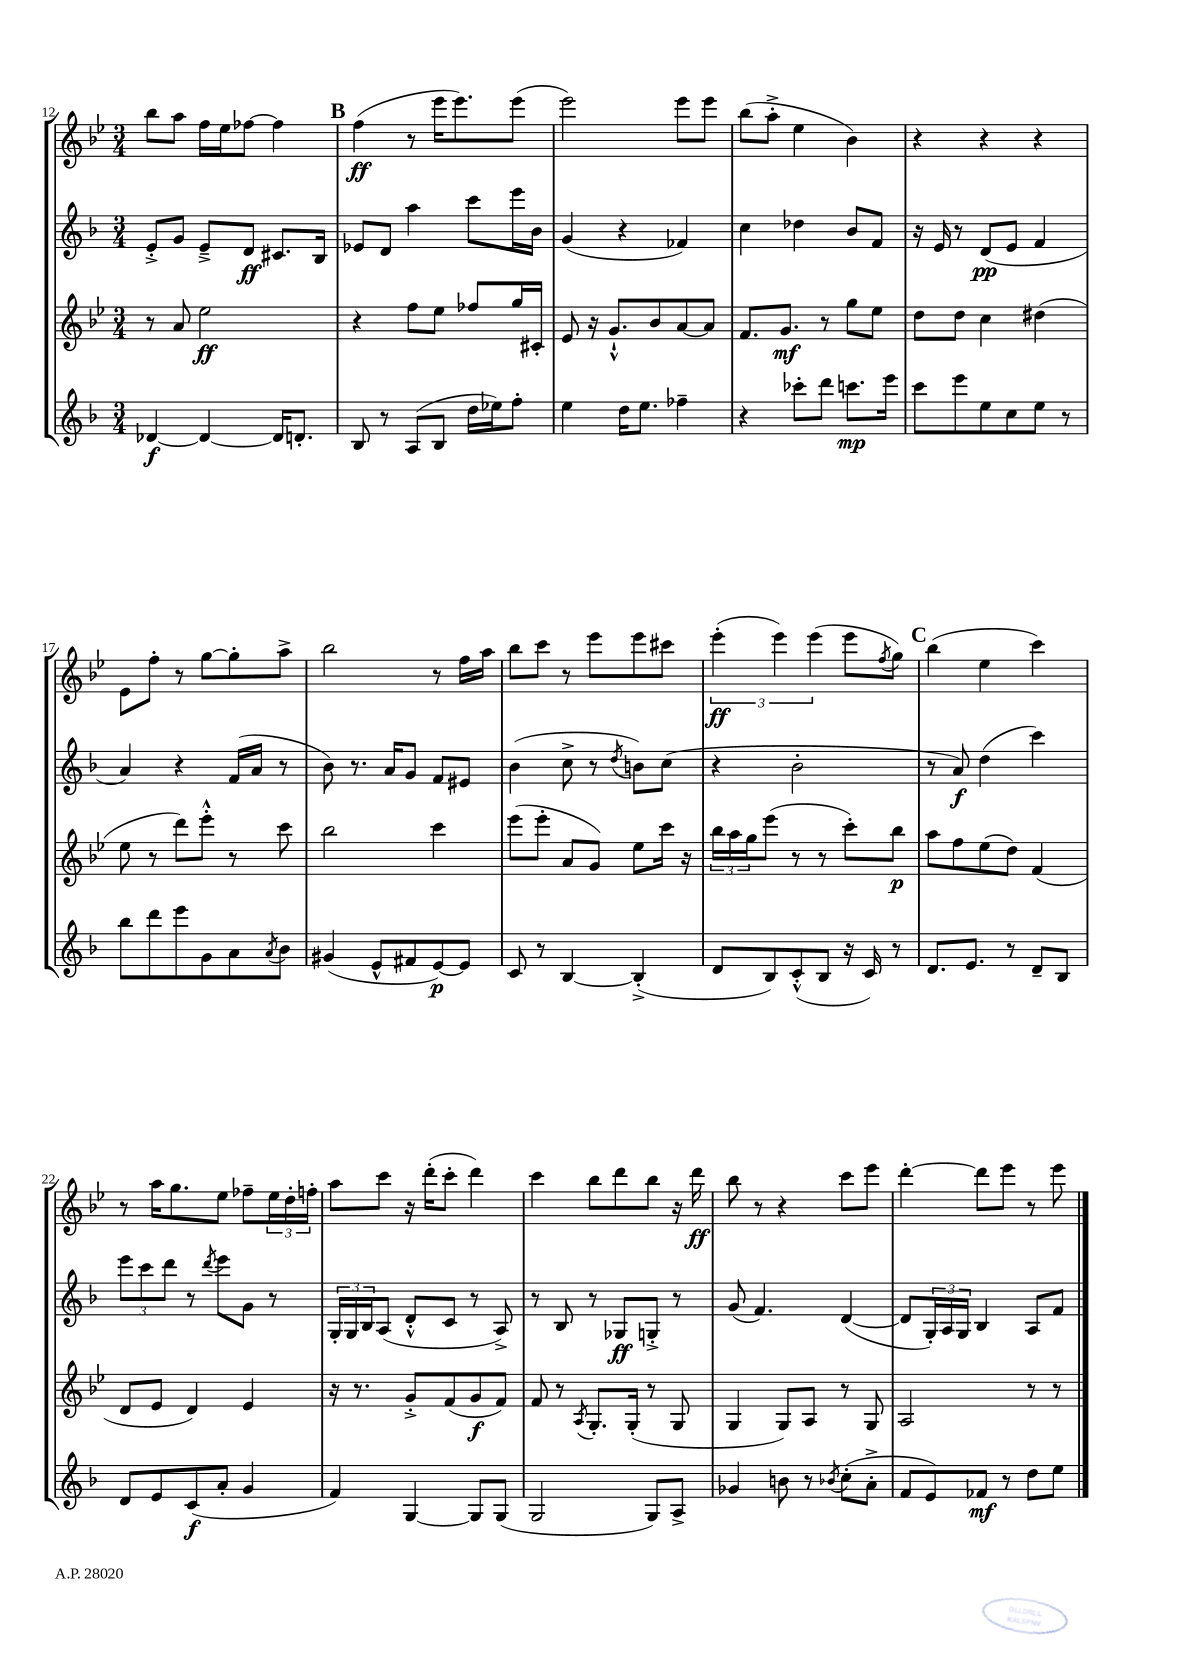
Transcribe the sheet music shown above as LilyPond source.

<<
\new StaffGroup <<
\new Staff = "s0" {
    \clef treble \key bes \major \numericTimeSignature \time 3/4
    bes''8 a''8 f''16 ees''16 fes''8~ fes''4 |
    \mark \markup { \bold "B" } f''4\ff( r8 ees'''16 ees'''8.) ees'''8( |
    ees'''2) ees'''8 ees'''8 |
    bes''8( a''8-.-> ees''4 bes'4) |
    r4 r4 r4 |
    ees'8 f''8-. r8 g''8~ g''8-. a''8-> |
    bes''2 r8 f''16 a''16 |
    bes''8 c'''8 r8 ees'''8 ees'''8 cis'''8 |
    \tuplet 3/2 { ees'''4-.\ff( ees'''4) ees'''4( } ees'''8 \acciaccatura { f''8 } g''8) |
    \mark \markup { \bold "C" } bes''4( ees''4 c'''4) |
    r8 a''16 g''8. ees''8 fes''8-- \tuplet 3/2 { ees''16 d''16-. f''16-. } |
    a''8 c'''8 r16 d'''16-.( c'''8-. d'''4) |
    c'''4 bes''8 d'''8 bes''8 r16 d'''16\ff |
    bes''8 r8 r4 c'''8 ees'''8 |
    d'''4~-. d'''8 ees'''8 r8 ees'''8 \bar "|." |
}
\new Staff = "s1" {
    \clef treble \key f \major \numericTimeSignature \time 3/4
    e'8-.-> g'8 e'8---> d'8\ff cis'8. bes16 |
    \mark \markup { \bold "B" } ees'8 d'8 a''4 c'''8 e'''16 bes'16 |
    g'4( r4 fes'4) |
    c''4 des''4 bes'8 f'8 |
    r16 e'16 r8 d'8\pp( e'8 f'4 |
    a'4) r4 f'16( a'16 r8 |
    bes'8) r8. a'16 g'8 f'8 eis'8 |
    bes'4( c''8-> r8 \acciaccatura { d''8 } b'8) c''8( |
    r4 bes'2-. |
    \mark \markup { \bold "C" } r8 a'8\f) d''4( c'''4) |
    \tuplet 3/2 { e'''8 c'''8 d'''8 } r8 \acciaccatura { d'''8 } e'''8 g'8 r8 |
    \tuplet 3/2 { g16-. g16 bes16 } a8( d'8-.-^ c'8 r8 a8->) |
    r8 bes8 r8 ges8\ff g8-.-> r8 |
    g'8( f'4.) d'4~( |
    d'8 \tuplet 3/2 { g16-.) a16 g16 } bes4 a8 f'8 \bar "|." |
}
\new Staff = "s2" {
    \clef treble \key bes \major \numericTimeSignature \time 3/4
    r8 a'8 ees''2\ff |
    \mark \markup { \bold "B" } r4 f''8 ees''8 fes''8 g''16 cis'16-. |
    ees'8 r16 g'8.-!-^ bes'8 a'8~ a'8 |
    f'8. g'8.\mf r8 g''8 ees''8 |
    d''8 d''8 c''4 dis''4( |
    ees''8 r8 d'''8) ees'''8-.-^ r8 c'''8 |
    bes''2 c'''4 |
    ees'''8( ees'''8-. a'8 g'8) ees''8 c'''16 r16 |
    \tuplet 3/2 { bes''16 a''16 g''16 } ees'''8( r8 r8 c'''8-.) bes''8\p |
    \mark \markup { \bold "C" } a''8 f''8 ees''8( d''8) f'4( |
    d'8 ees'8 d'4) ees'4 |
    r16 r8. g'8-.-> f'8( g'8\f f'8) |
    f'8 r8 \acciaccatura { a8 } g8.-. g16-.( r8 g8 |
    g4 g8) a8 r8 g8 |
    a2 r8 r8 \bar "|." |
}
\new Staff = "s3" {
    \clef treble \key f \major \numericTimeSignature \time 3/4
    des'4~\f des'4~ des'16 d'8.-. |
    \mark \markup { \bold "B" } bes8 r8 a8( bes8 d''16 ees''16) f''8-. |
    e''4 d''16 e''8. fes''4-- |
    r4 ces'''8-. d'''8 c'''8.\mp e'''16 |
    c'''8 e'''8 e''8 c''8 e''8 r8 |
    bes''8 d'''8 e'''8 g'8 a'8 \acciaccatura { a'8 } bes'8 |
    gis'4( e'8-^ fis'8 e'8~\p) e'8 |
    c'8 r8 bes4~ bes4-.->( |
    d'8 bes8) c'8-.-^( bes8 r16 c'16) r8 |
    \mark \markup { \bold "C" } d'8. e'8. r8 d'8-- bes8 |
    d'8 e'8 c'8\f( a'8-. g'4 |
    f'4) g4~ g8 g8( |
    g2 g8) a8-> |
    ges'4 b'8 r8 \acciaccatura { bes'8 } c''8-.( a'8-.-> |
    f'8 e'8) fes'8\mf r8 d''8 e''8 \bar "|." |
}
>>
>>
\layout { \context { \Score currentBarNumber = #12 } }
